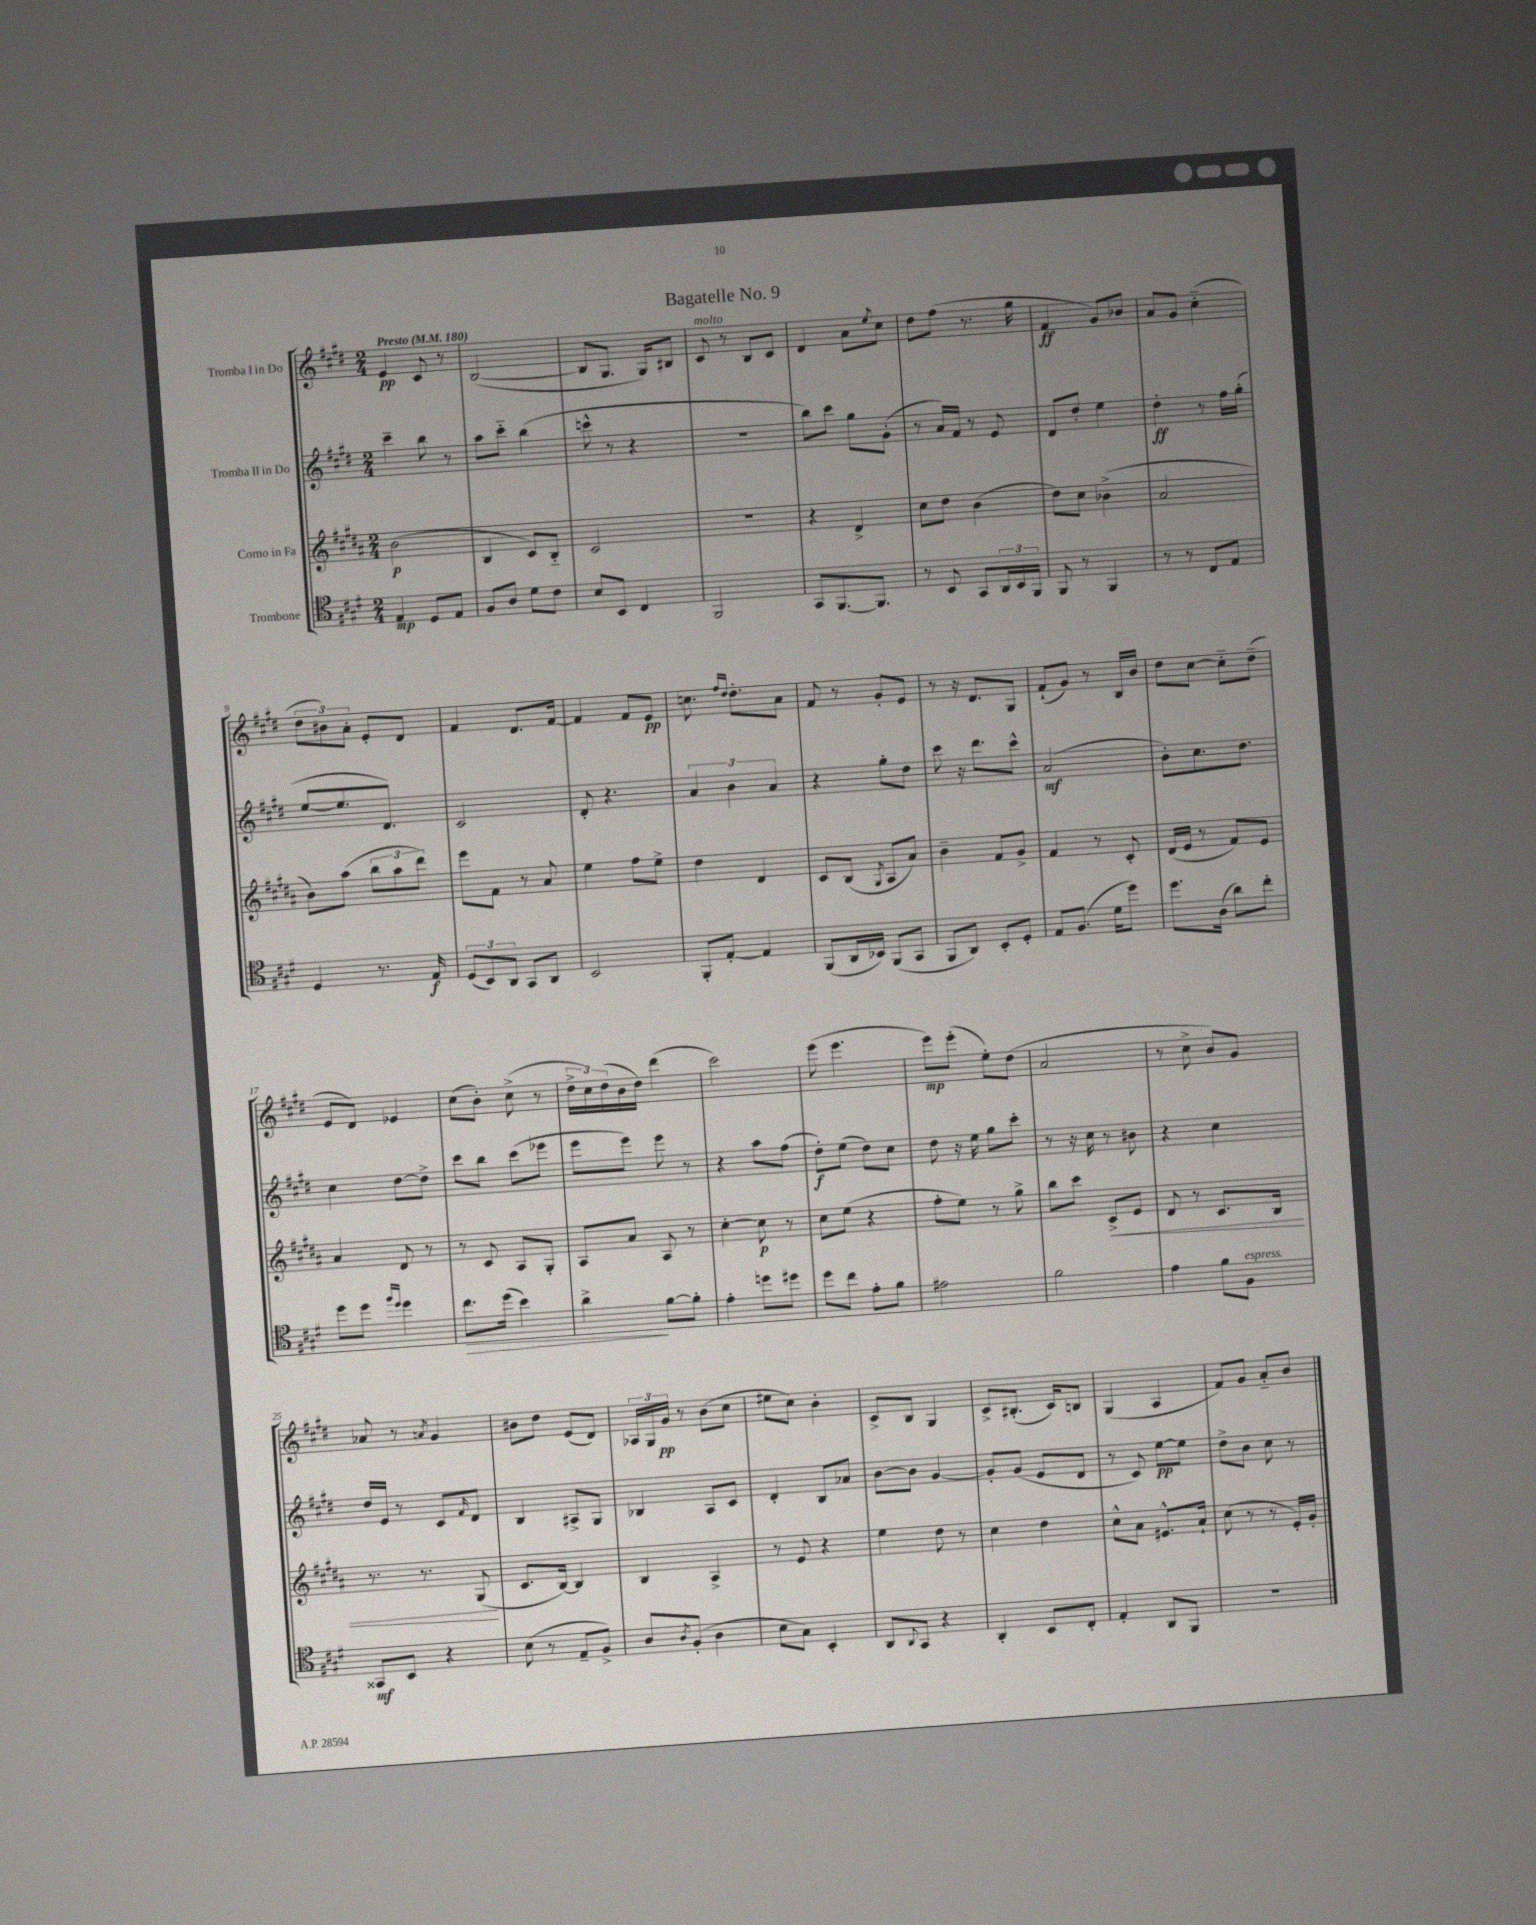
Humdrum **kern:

**kern	**kern	**kern	**kern
*staff4	*staff3	*staff2	*staff1
*clefC4	*clefG2	*clefG2	*clefG2
*k[f#c#g#d#]	*k[f#c#g#d#a#]	*k[f#c#g#d#]	*k[f#c#g#d#]
*M2/4	*M2/4	*M2/4	*M2/4
*MM180	*MM180	*MM180	*MM180
4E/	(2b\	4ccc#~\	4e/
8D#/L	.	8bb\	8c#/
8E/J	.	8r	8r
=	=	=	=
8F#/L	4B/	8aa\L	([2B/
8A/J	.	8ccc#'~\J	.
8d#\L	8c#/L)	(4bb\	.
8c#\J	8B'~/J	.	.
=	=	=	=
8B/L	2c#/	8ccc^^\	8B/]L
8BB/J	.	8r	8.G#/J
4C#/	.	4r	.
.	.	.	16G#/LK)
.	.	.	8B#/J
=	=	=	=
2FF#/	2r	2r	8c#/
.	.	.	8r
.	.	.	8B/L
.	.	.	8c#/J
=	=	=	=
8GG#/L	4r	8bb\L)	4d#/
[8.FF#/	.	8ccc#\J	.
.	4d#^/	8gg#\L	8a\L
8.FF#/]J	.	.	.
.	.	.	8qee/
.	.	(8g#'\J	8cc#\J
=	=	=	=
8r	8cc#\L	8r	8dd#\L
8BB/	8dd#\J	16a/LL)	(8ff#\J
.	.	16f#/JJ	.
8GG#/L	(4b\	8r	8.r
24AA/L	.	8e/	.
24BB/	.	.	.
.	.	.	16gg#\
24FF#/JJ	.	.	.
=	=	=	=
8FF#/	8dd#\L)	8d#/L	4f#/
8r	8cc#\J	8dd#'/J	.
4FF#/	(4b-^\	4ee\	8g#/L)
.	.	.	8b-/J
=	=	=	=
8r	2a#/	4dd#'\	8a/L
8r	.	.	8g#/J
8C#/L	.	8r	(4cc#'~\
8E/J	.	16ff#\LL	.
.	.	(16gg#'\JJ	.
=	=	=	=
4D#/	8b\L)	[8ee/L	12dd#\L
.	.	.	12b#\)
.	(8aa#\J	8.ee/]	.
.	.	.	12a'\J
8.r	12bb\L	.	8e'/L
.	.	8.d#/J)	.
.	12aa#\	.	.
.	.	.	8d#/J
.	12ddd#\J)	.	.
16E/	.	.	.
=	=	=	=
(12D#/L	8eee\L	2c#/	4f#/
12BB/)	.	.	.
.	8f#\J	.	.
12AA/J	.	.	.
8GG#/L	8r	.	8.d#/L
8AA/J	8a#/	.	.
.	.	.	[16f#/Jk
=	=	=	=
2BB/	4ee\	8d#'/	4f#/]
.	.	4.r	.
.	8ff#\L	.	8f#/L
.	8ee^\J	.	8e/J
=	=	=	=
8FF#'/L	4dd#\	6a/	8.cc\
[8E'/J	.	.	.
.	.	6b\	.
.	.	.	16qqff#/LL
.	.	.	16qqdd#/JJ
.	.	.	8.dd#'\L
4E/]	4d#/	.	.
.	.	6a/	.
.	.	.	8a\J
=	=	=	=
(8FF#/L	8c#/L	4r	8f#/
16AA/L	(8B/J	.	8r
16BB-/JJ)	.	.	.
.	8qG#/	.	.
(8FF#/L	8A#/L	8gg#'\L	8g#'/L
8GG#/J	8a#/J)	8dd#\J	8e/J
=	=	=	=
8FF#/L	4b~\	8ccc#\	8r
8AA/J)	.	16r	16r
.	.	8.ddd#\L	8.d#/L
8BB'/L	8f#/L	.	.
8D#'/J	8g#^/J	8ccc#^^\J	8G#/J
=	=	=	=
8E/L	4f#/	(2a/	(8f#`/L
(8.F#/J	.	.	8g#/J)
.	8r	.	8r
16d#\LK	.	.	.
8dd#\J)	8c#'/	.	16B/LL
.	.	.	16b/JJ
=	=	=	=
8.dd#\L	(16d#/LL	8b'\L)	8dd#\L
.	16e/JJ	.	.
.	8r	8.cc#\	[8cc#\J
(16A\Jk	.	.	.
8a\L)	8f#/L)	.	8cc#'~\]L
.	.	8.dd#\J	.
8cc#'\J	8e/J	.	(8dd#~\J
=	=	=	=
8dd#\L	4a#/	4cc#\	8e/L
8dd#\J	.	.	8d#/J)
16qqff#/LL	.	.	.
16qqdd#/JJ	.	.	.
4dd#\	8d#/	[8dd#\L	4e-/
.	8r	8dd#^\]J	.
=	=	=	=
8.cc#\L	8r	8ccc#\L	(8cc#\L
.	8c#/	8bb\J	8b'\J)
(16dd#\Jk	.	.	.
4b\)	8A#/L	(8ccc#\L	(8cc#^\
.	8G#'/J	8eee-\J	8r
=	=	=	=
4a^\	8A#/L	8eee\L	24dd#^\LL
.	.	.	24cc#\)
.	.	.	(24dd#\
.	8a#/J	8eee\J)	16b\
.	.	.	16dd#\JJ)
[8f#\L	8A#/	8eee\	(4ddd#\
8f#'\]J	8r	8r	.
=	=	=	=
4e'\	[4cc#'\	4r	2ccc#\)
8dd\L	8cc#\]	8aa\L	.
8dd#\J	8r	(8ff#\J	.
=	=	=	=
8dd#\L	8cc#\L	8dd#'\L)	(8eee\
8cc#\J	(8ee\J	(8ee\J	4.eee\
8e'\L	4r	8dd#\L)	.
8f#\J	.	8cc#\J	.
=	=	=	=
2e#\	8ff#'\L	8dd#\	8eee\L)
.	8ee\J)	16r	(8eee'\J
.	.	16ee\	.
.	8r	8gg#\L	8ee'\L)
.	8gg#^\	8ccc#'\J	(8dd#\J
=	=	=	=
2f#\	8bb\L	8r	2a/
.	8ccc#\J	16r	.
.	.	16cc#\	.
.	8c#^/L	8r	.
.	8e/J	8b#\	.
=	=	=	=
4e\	8d#/	4r	8r
.	8r	.	8cc#^\
8f#\L	8.c#/L	4cc#\	8b/L)
8F#\J	.	.	8g#/J
.	16B/Jk	.	.
=	=	=	=
8GG##/L	8.r	16dd#/LL	8a-/
.	.	16e/JJ	.
8BB/J	.	8r	8r
.	8.r	.	.
.	.	.	8qa/
4r	.	8c#/L	4g#/
.	.	16qqf#/	.
.	(8G#/	8d#/J	.
=	=	=	=
(8B\	8.c#/L	4B/	8b#\L
8r	.	.	8dd#\J
.	[16B/Jk)	.	.
8E~/L	4B/]	8A#^/L	(8e/L
8F#^/J)	.	8G#/J	8d#/J)
=	=	=	=
8A/L	4B/	4B-/	24A-/LL
.	.	.	24G#/
.	.	.	24g#/JJ
8qA/	.	.	.
(8F#'/J	.	.	8r
4A\	4A#^/	8A/L	(8b\L
.	.	8c#/J	8cc#\J
=	=	=	=
8B\L	8r	4d#'/	8ee#\L
8G#\J)	8e/	.	8cc#\J)
4BB'/	4r	8B/L	4b'\
.	.	8a-/J	.
=	=	=	=
8AA/L	4ee\	[8b\L	8c#^/L
8qqAA/	.	.	.
8GG#/J	.	8b\]J	8B/J
4r	8dd#\	[4g#/	4G#/
.	8r	.	.
=	=	=	=
4AA'/	4cc#\	8g#'/]L	8c#^/L
.	.	(8g#/J	(8.B#'/J
8BB/L	4dd#\	8e/L	.
.	.	.	16c#/LK)
8C#'/J	.	8d#/J	8B/J
=	=	=	=
4E'/	8cc#^^\L	8r	(4G#/
.	8a#\J	8c#/)	.
8AA/L	8.e#^^/L	[8ee\L	4A/
8FF#/J	.	8ee\]J	.
.	16a#`/Jk	.	.
=	=	=	=
2r	(8cc#\	8dd#^\L	8f#/L)
.	8r	8b\J	8g#/J
.	8r	8cc#\	8a'~/L
.	16e'/LL)	8r	8b/J
.	16g#'/JJ	.	.
==	==	==	==
*-	*-	*-	*-
